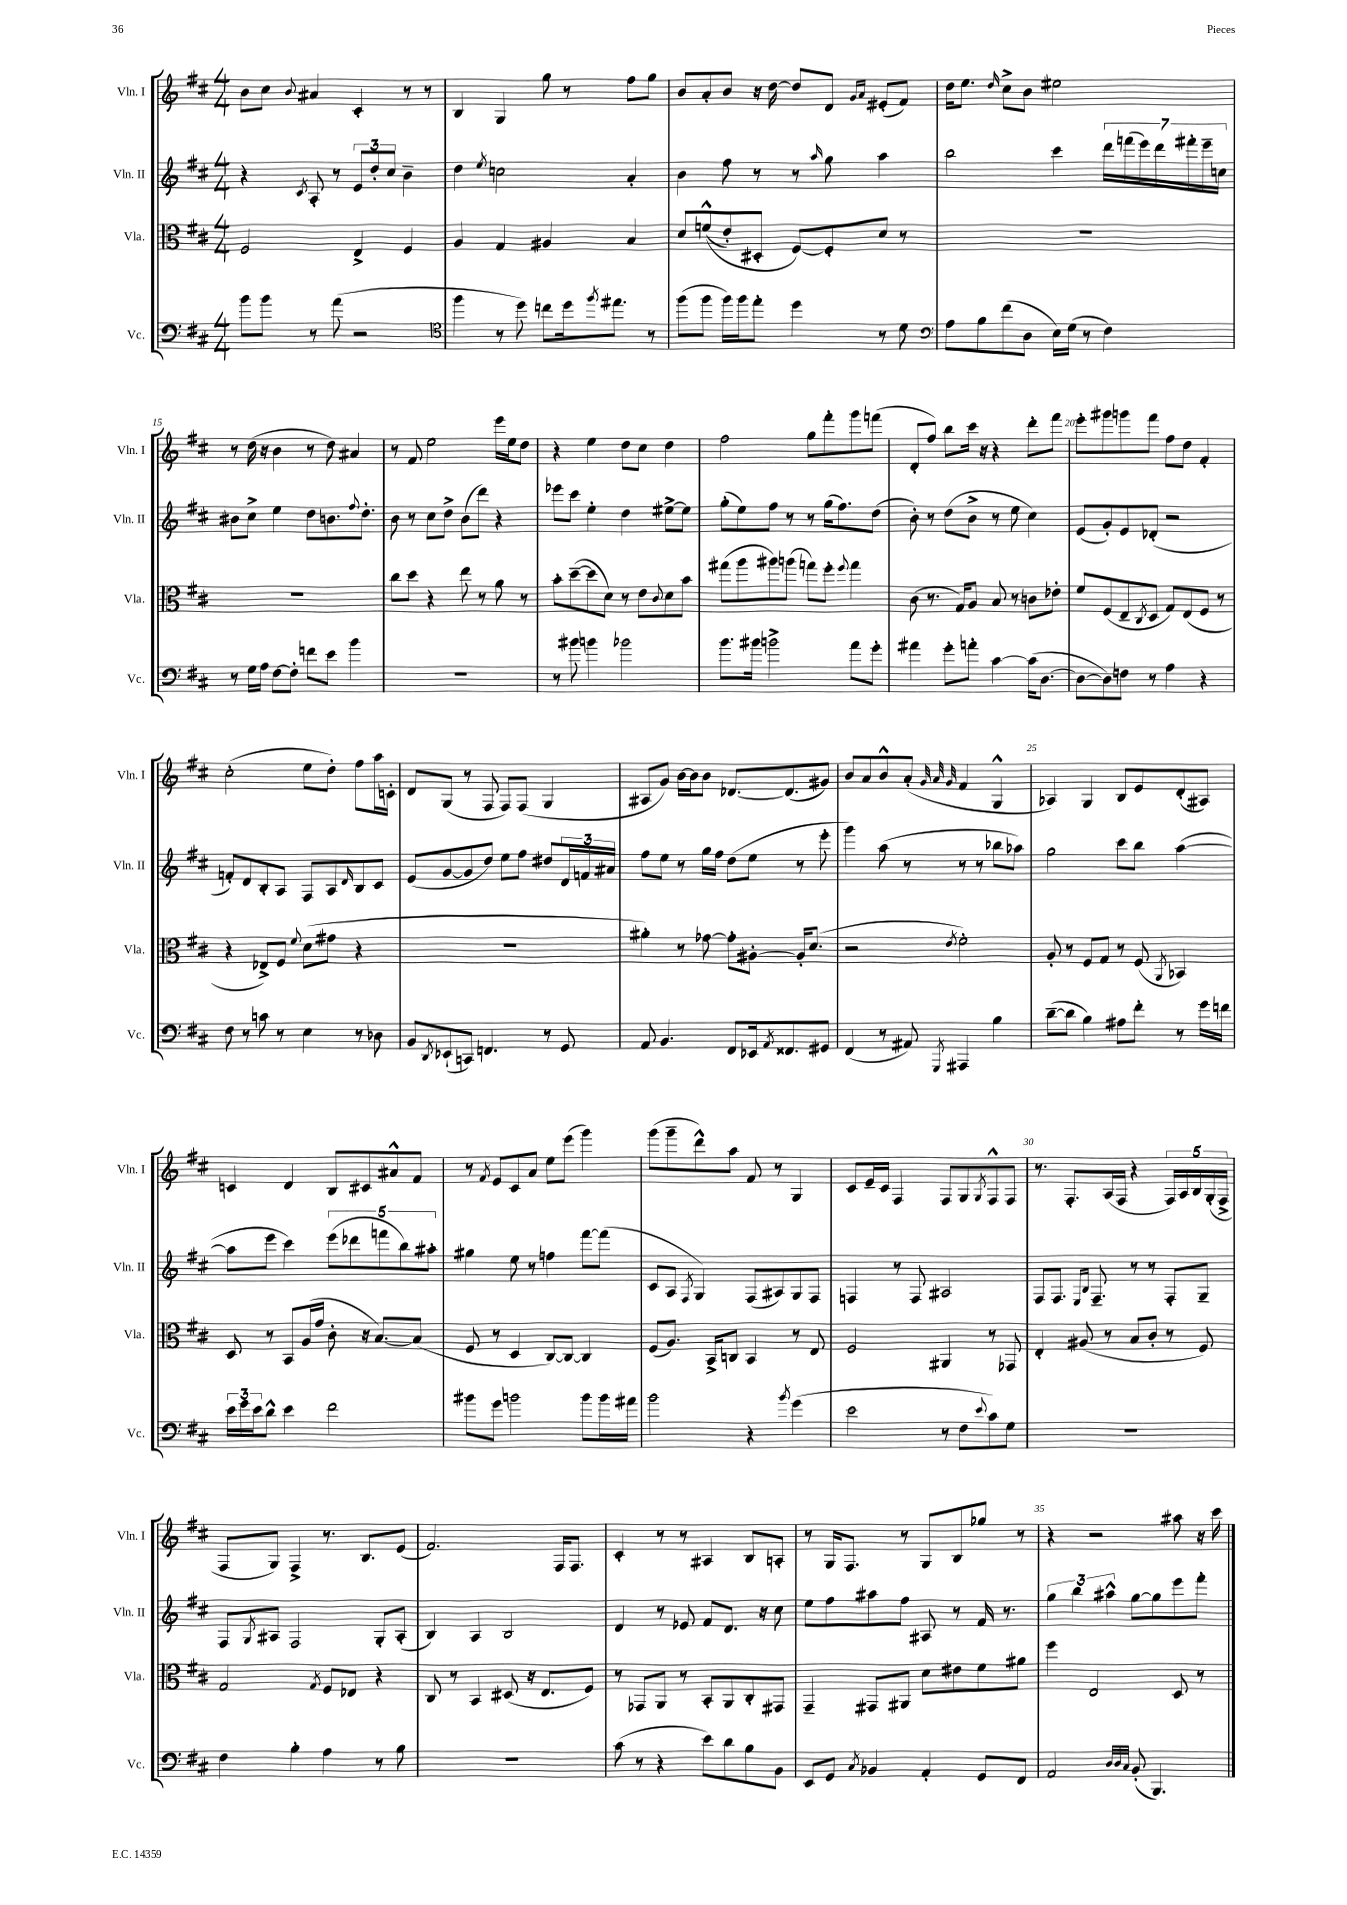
<<
\new StaffGroup <<
\new Staff = "s0" \with { instrumentName = "Vln. I" shortInstrumentName = "Vln. I" } {
    \clef treble \key d \major \numericTimeSignature \time 4/4
    b'8 cis''8 \appoggiatura { b'8 } ais'4 cis'4-. r8 r8 |
    b4 g4 g''8 r8 fis''8 g''8 |
    b'8 a'8-. b'8 r16 d''16~ d''8 d'8 \grace { g'16 a'16 } eis'8-.( fis'8) |
    d''16 e''8. \grace { d''16 } cis''8-> b'8 eis''2 |
    r8 d''16( r16 b'4 r8 d''8) ais'4 |
    r8 fis'8 e''2 e'''16 e''16 d''8 |
    r4 e''4 d''8 cis''8 d''4 |
    fis''2 g''8 fis'''8-. g'''8 f'''8( |
    d'8-. fis''8) b''8 cis'''16 r16 r4 d'''8-. fis'''8 |
    e'''8-. gis'''8 g'''8 fis'''8 fis''8 d''8 fis'4-. |
    cis''2-.( e''8 d''8-.) fis''8 a''16 c'16-. |
    d'8 g8( r8 fis8 fis8) fis8( g4 |
    ais8 g'8) b'16~ b'16 b'8 des'8.~ des'8.( gis'8) |
    b'8 a'8 b'8-^ a'8-.( \grace { g'32 a'32 g'32 } fis'4 g4-^ |
    aes4) g4 b8 e'8 d'8-.( ais8) |
    c'4 d'4 b8 cis'8 ais'8-^ fis'8 |
    r8 \acciaccatura { fis'8 } e'8 cis'8 a'8 e''8 e'''8( g'''4) |
    g'''8( g'''8-- d'''8-^) a''8 fis'8 r8 g4 |
    cis'8 e'16-- cis'16 fis4 fis8 g8 \acciaccatura { g8 } fis8-^ fis8 |
    r8. fis8.-. a16( fis16 r4 \tuplet 5/4 { fis16) a16 b16 g16-.( fis16-> } |
    fis8 g8) fis4-> r8. b8. e'8( |
    fis'2.) fis16 fis8. |
    cis'4-. r8 r8 ais4 b8 a8-. |
    r8 g16 fis8. r8 g8 b8 ges''8 r8 |
    r4 r2 ais''8 r16 cis'''16 \bar "|." |
}
\new Staff = "s1" \with { instrumentName = "Vln. II" shortInstrumentName = "Vln. II" } {
    \clef treble \key d \major \numericTimeSignature \time 4/4
    r4 \acciaccatura { cis'8 } a8-. r8 \tuplet 3/2 { e'8 d''8-. cis''8 } b'4-- |
    d''4 \acciaccatura { e''8 } c''2 a'4-. |
    b'4 fis''8 r8 r8 \grace { a''16 } g''8 a''4 |
    b''2 cis'''4 \tuplet 7/4 { d'''16 f'''16( e'''16) d'''16 fis'''16-. e'''16-- c''16 } |
    bis'8 cis''8-> e''4 d''8 b'8. \appoggiatura { fis''8 } d''8.-. |
    b'8 r8 cis''8 d''8-> b'8( d'''8) r4 |
    ees'''8 cis'''8 e''4-. d''4 eis''8~-> eis''8 |
    g''8-.( e''8) fis''8 r8 r8 g''16( fis''8.) d''8( |
    b'8-.) r8 d''8( b'8-> r8 e''8 cis''4) |
    e'8( g'8-.) e'8 des'8-.( r2 |
    f'8-.) d'8 b8-. a8 fis8 a8 \grace { d'16 } b8 cis'8 |
    e'8( g'8~ g'8 d''8) e''8 fis''8 dis''8 \tuplet 3/2 { d'16 f'16 ais'16 } |
    fis''8 e''8 r8 g''16 fis''16 d''8( e''8 r8 e'''8-. |
    g'''4) a''8( r8 r8 r8 bes''8 aes''8) |
    g''2 cis'''8 b''8 a''4~( |
    a''8 e'''8 cis'''4) \tuplet 5/4 { e'''8( des'''8 f'''8 b''8) ais''8-. } |
    gis''4 e''8 r8 f''4 fis'''8~ fis'''8( |
    cis'8 a8 \acciaccatura { fis8 } g4) fis8( ais8) g8 fis8 |
    f4 r8 f8 ais2 |
    fis8 fis8. \grace { e16 b16 } fis8.-- r8 r8 fis8-. g8-- |
    fis8 \acciaccatura { g8 } ais8 fis2 g8-. ais8-.( |
    b4) a4 b2 |
    d'4 r8 ees'8 fis'8 d'8. r16 cis''8 |
    e''8 fis''8 ais''8 fis''8 ais8 r8 fis'16 r8. |
    \tuplet 3/2 { g''4 b''4 ais''4-^ } g''8~ g''8 e'''8 fis'''8-. \bar "|." |
}
\new Staff = "s2" \with { instrumentName = "Vla." shortInstrumentName = "Vla." } {
    \clef alto \key d \major \numericTimeSignature \time 4/4
    fis2 e4-> fis4 |
    a4 g4 ais4 b4 |
    d'8 f'8-^(\( e'8-.) dis8-. fis8~\) fis8-. d'8 r8 |
    R1 |
    R1 |
    cis''8 d''8 r4 e''8 r8 a'8 r8 |
    b'8-. d''8~--( d''8 d'8) r8 e'8 \appoggiatura { cis'8 } d'8 b'8 |
    gis''8( a''8 ais''8) a''8( g''8) fis''8-. \appoggiatura { fis''8 } g''4 |
    cis'8( r8. g16) a8 b8 r8 c'8 ees'8-. |
    fis'8 fis8( e8-- \acciaccatura { cis8 } d8 g8) e8( fis8 r8 |
    r4 ees8->) fis8 \appoggiatura { fis'8 } d'8( gis'8 r4 |
    R1 |
    ais'4-.) r8 ges'8~ ges'8-. ais8~-. ais16-. d'8.( |
    r2 \acciaccatura { e'8 } fis'2-.) |
    a8-. r8 fis8 g8 r8 fis8( \acciaccatura { a,8 } bes,4) |
    d8 r8 b,8 a16( g'16 cis'8-. r16 b8.~) b8( |
    fis8 r8 d4 cis8~) cis8~ cis4 |
    fis8( a8.) b,16-> c8 b,4 r8 e8 |
    fis2 ais,4 r8 ges,8 |
    e4-. ais8( r8 b8 cis'8-. r8 fis8) |
    g2 \acciaccatura { g8 } fis8 ees8 r4 |
    cis8 r8 b,4 dis8( r16 e8. fis8) |
    r8 ges,8 a,8 r8 b,8-. a,8 cis8-. gis,8 |
    g,4-- gis,8 ais,8 d'8 eis'8 fis'8 ais'8 |
    fis''4 e2 d8 r8 \bar "|." |
}
\new Staff = "s3" \with { instrumentName = "Vc." shortInstrumentName = "Vc." } {
    \clef bass \key d \major \numericTimeSignature \time 4/4
    b'8 b'8 r8 a'8( r2 |
    \clef tenor fis''4 r8 d''8) c''8 d''16 \acciaccatura { fis''8 } eis''8. r8 |
    fis''8( fis''8 fis''16) fis''16 e''8-. d''4 r8 d'8 |
    \clef bass a8 b8 fis'8( d8 e16) g16( r8 fis4) |
    r8 g16 a16 fis8~ fis8-. f'8 e'8 b'4 |
    R1 |
    r8 bis'8 b'4 bes'2 |
    b'8. bis'16 b'2-> a'8 g'8-. |
    ais'4 g'8-. a'8-. cis'4~ cis'16( d8.~ |
    d8~ d8) f8 r8 a4 r4 |
    fis8 r8 c'8 r8 e4 r8 des8 |
    b,8 \acciaccatura { d,8 } ees,8-!( c,8) f,4. r8 g,8 |
    a,8 b,4. fis,8 ees,16 \acciaccatura { a,8 } fisis,8. gis,8 |
    fis,4( r8 ais,8) \acciaccatura { g,,8 } ais,,4 b4 |
    d'8~--( d'8 b4) ais8 fis'8-. r8 g'16 f'16 |
    \tuplet 3/2 { e'16 g'16 e'16 } d'8-^ e'4 fis'2 |
    bis'8 g'8 b'2 b'8 b'16 ais'16 |
    b'2 r4 \acciaccatura { b'8 } g'4( |
    e'2 r8 fis8 \appoggiatura { e'8 } cis'8) g8 |
    R1 |
    fis4 b4-. a4 r8 b8 |
    R1 |
    cis'8( r8 r4 e'8) d'8 b8 b,8 |
    e,8 g,8 \acciaccatura { cis8 } bes,4 a,4-. g,8 fis,8 |
    a,2 \grace { d32 d32 cis32 } b,8-.( b,,4.) \bar "|." |
}
>>
>>
\layout { \context { \Score currentBarNumber = #11 \override BarNumber.break-visibility = ##(#f #t #t) barNumberVisibility = #(every-nth-bar-number-visible 5) } }
